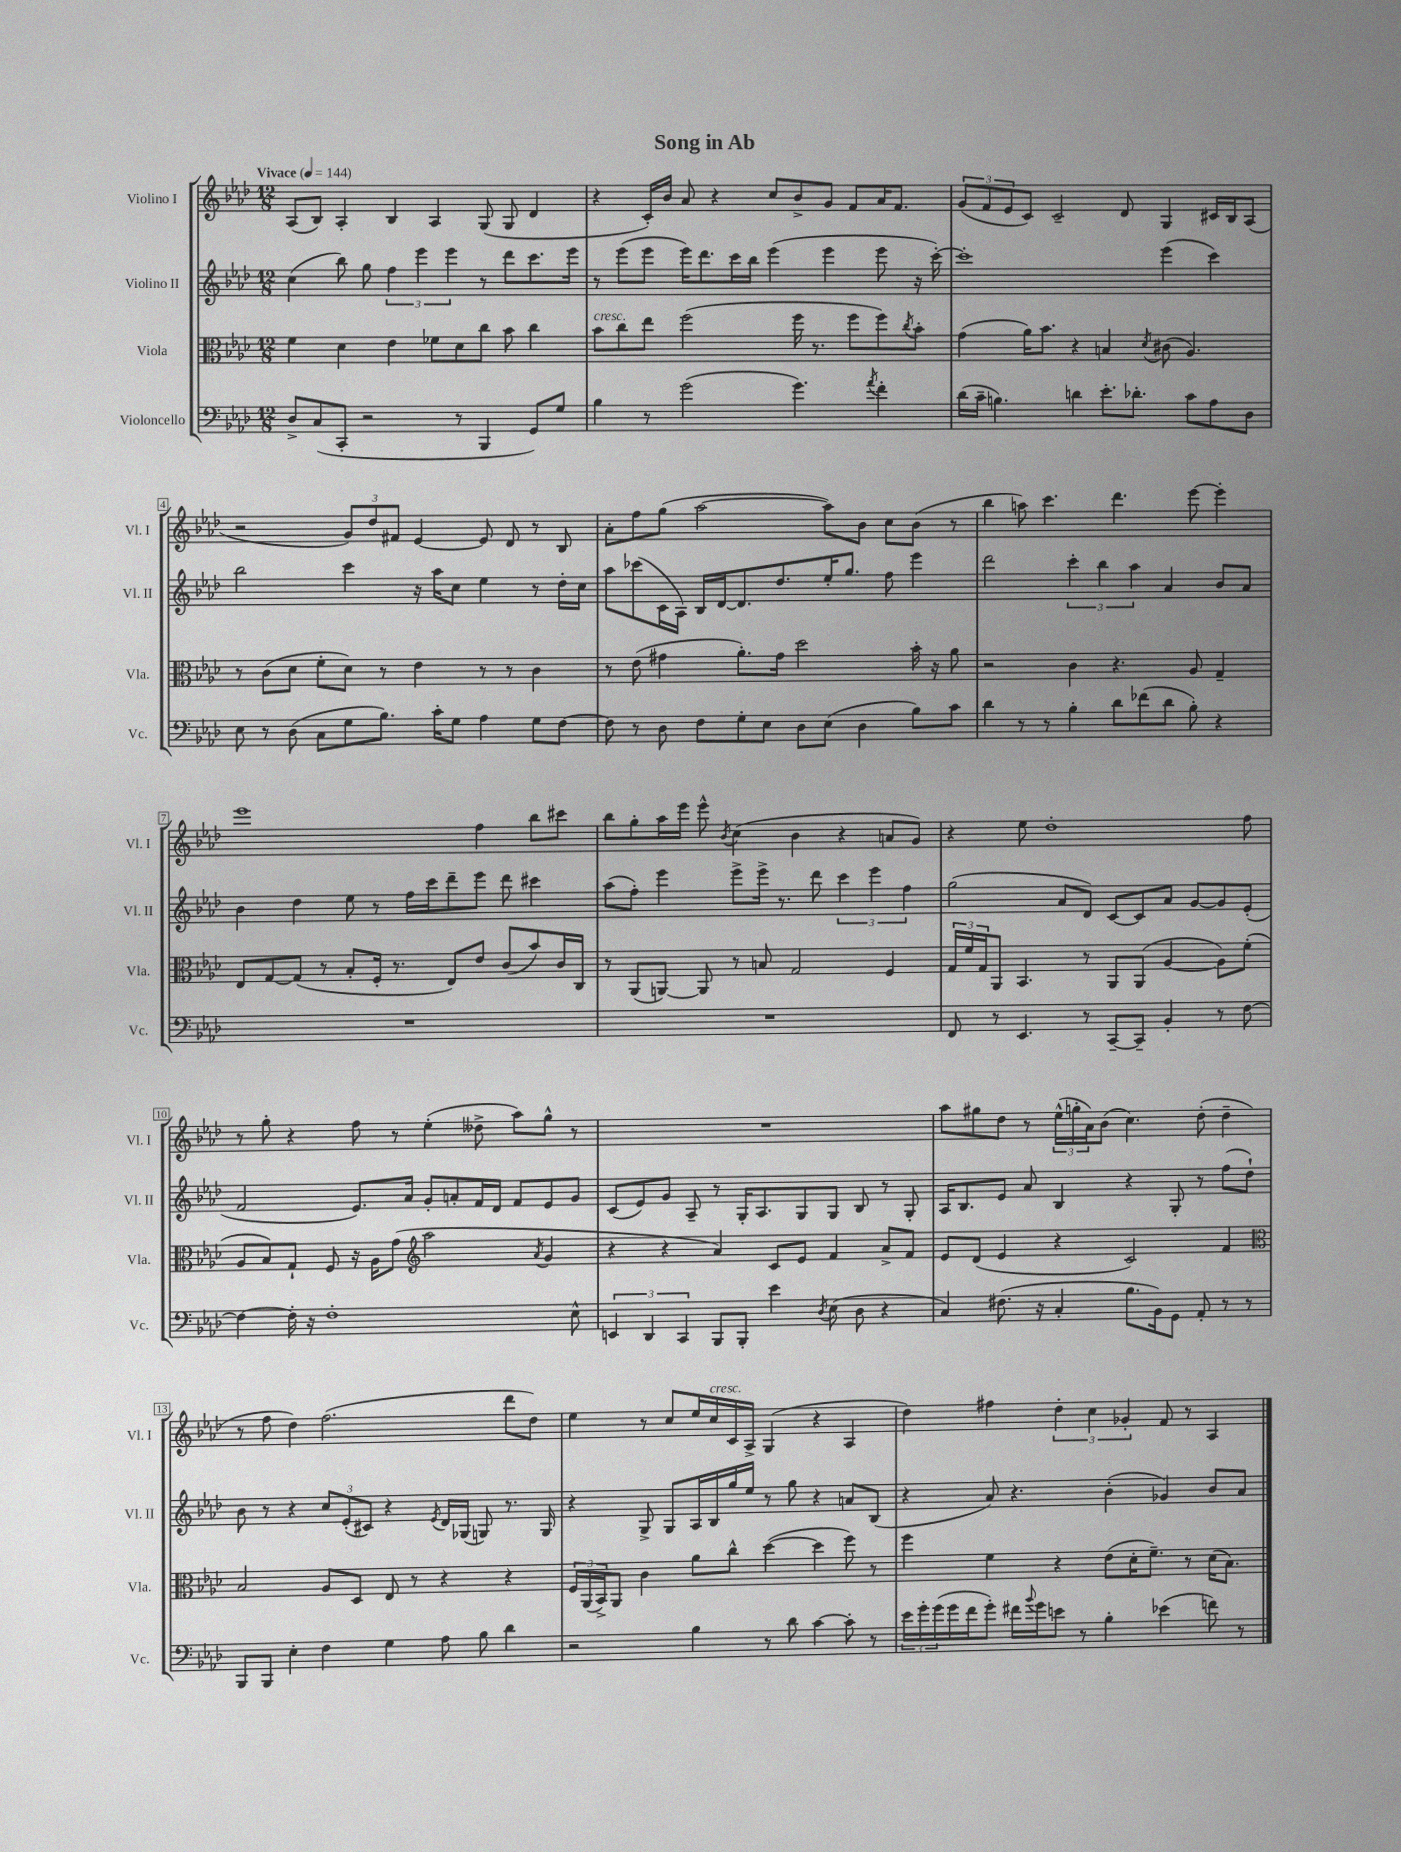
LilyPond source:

\header { title = "Song in Ab" }
<<
\new StaffGroup <<
\new Staff = "s0" \with { instrumentName = "Violino I" shortInstrumentName = "Vl. I" } {
    \clef treble \key aes \major \numericTimeSignature \time 12/8 \tempo "Vivace" 4 = 144
    aes8( bes8) aes4-. bes4 aes4 g8( g8 des'4 |
    r4 c'16-.) bes'16 aes'8 r4 c''8 bes'8-> g'8 f'8 aes'16 f'8. |
    \tuplet 3/2 { g'8( f'8 ees'8 } c'8) c'2-- des'8 g4 cis'16 bes16 aes8( |
    r2 \tuplet 3/2 { g'8) des''8 fis'8 } ees'4~ ees'8 des'8 r8 bes8 |
    aes'8-. f''8 g''8( aes''2~ aes''8) bes'8 c''8 bes'8( r8 |
    bes''4 a''8) c'''4. des'''4. ees'''8~ ees'''4-. |
    ees'''1 f''4 bes''8 cis'''8 |
    bes''8 g''8-. aes''16 ees'''16 ees'''8-^ \acciaccatura { bes'8 } c''4( bes'4 r4 a'8 g'8) |
    r4 ees''8 des''1-. f''8 |
    r8 g''8-. r4 f''8 r8 ees''4-.( deses''8-> aes''8) g''8-^ r8 |
    R1. |
    aes''8 gis''8 des''8 r8 \tuplet 3/2 { ees''16-^( g''16-. aes'16) } bes'8( c''4.) des''8-.( des''4-- |
    r8 f''8 des''4) f''2.( des'''8 des''8) |
    ees''4 r8 c''8 ees''16 c''16^\markup { \italic "cresc." } c'16 aes16-> g4( r4 aes4 |
    des''4) fis''4 \tuplet 3/2 { des''4-. c''4 ges'4-. } f'8 r8 aes4 \bar "|." |
}
\new Staff = "s1" \with { instrumentName = "Violino II" shortInstrumentName = "Vl. II" } {
    \clef treble \key aes \major \numericTimeSignature \time 12/8
    c''4( bes''8) g''8 \tuplet 3/2 { f''4 ees'''4 ees'''4 } r8 des'''8 c'''8. ees'''16 |
    r8 ees'''8( ees'''8 ees'''16) des'''8. c'''16 bes''16 ees'''4( ees'''4 ees'''8 r16 c'''16~-.) |
    c'''1-. ees'''4( c'''4) |
    bes''2 c'''4 r16 aes''16 c''8 ees''4 r8 des''16-. c''16 |
    aes''8 ces'''8( c'16 aes16) bes16 des'16~ des'8. des''8. ees''16-. g''8. f''8 ees'''4 |
    des'''2 \tuplet 3/2 { c'''4-. bes''4 aes''4 } aes'4 bes'8 aes'8 |
    bes'4 des''4 ees''8 r8 f''16 c'''16 des'''8-- ees'''8 des'''8 cis'''4 |
    aes''8( f''8-.) ees'''4 ees'''8-> ees'''16-> r8. des'''8 \tuplet 3/2 { c'''4 ees'''4 f''4 } |
    g''2( aes'8 des'8) c'8~ c'8 aes'8 g'8~ g'8 ees'8-.( |
    f'2 ees'8.) aes'16 g'8-. a'8-. f'16 des'16 f'8 ees'8 g'8 |
    c'8( ees'8) g'8 aes8-- r8 g16-. aes8. g8 g8 bes8 r8 g8-. |
    aes16 bes8. ees'8 aes'8 bes4 r4 g8-. r8 f''8( des''8-!) |
    bes'8 r8 r4 \tuplet 3/2 { c''8 ees'8-.( cis'8) } r4 \acciaccatura { ees'8 } des'16 ges16( g8) r8. g16 |
    r4 g8-> g8 aes16 bes16 g''16 ees''16 r8 g''8 r4 a'8 bes8( |
    r4 aes'8) r4. bes'4-.( ges'4) bes'8 aes'8 \bar "|." |
}
\new Staff = "s2" \with { instrumentName = "Viola" shortInstrumentName = "Vla." } {
    \clef alto \key aes \major \numericTimeSignature \time 12/8
    f'4 des'4 ees'4 fes'8 des'8 c''8 bes'8 c''4 |
    bes'8^\markup { \italic "cresc." } c''8 ees''8 f''2( f''16 r8. f''8 f''8) \acciaccatura { c''8 } bes'8-. |
    g'4( aes'16) bes'8. r4 b4 \acciaccatura { des'8 } cis'8( aes4.) |
    r8 c'8( des'8 f'8-. des'8) r8 ees'4 r8 r8 c'4 |
    r8 ees'8( gis'4 aes'8.-.) gis'16 des''2 bes'16-. r16 aes'8 |
    r2 c'4 r4. aes8 g4-- |
    ees8 g8~ g8( r8 bes8-. f16-. r8. ees8) ees'8 c'8( bes'8) c'16 c16 |
    r8 aes,8( a,8~) a,8 r8 b8 g2 f4 |
    \tuplet 3/2 { g16 f'16 g16 } aes,8 bes,4. r8 aes,8 aes,8( aes4~ aes8) f'8-.( |
    aes8 bes8) g8-! f8 r16 aes16 g'8( \clef treble aes''2 \acciaccatura { aes'8 } g'4 |
    r4 r4 aes'4) c'8 ees'8 f'4 aes'8-> f'8 |
    ees'8 des'8( ees'4 r4 c'2) f'4 |
    \clef alto bes2 aes8 des8 ees8 r8 r4 r4 |
    \tuplet 3/2 { f16 aes,16( bes,16->) } aes,8 c'4 aes'8 c''8-^ des''4~( des''4 f''8) r8 |
    f''4 f'4 r4 ees'8( des'16-. f'8.--) r8 des'16( bes8.) \bar "|." |
}
\new Staff = "s3" \with { instrumentName = "Violoncello" shortInstrumentName = "Vc." } {
    \clef bass \key aes \major \numericTimeSignature \time 12/8
    des8-> c8( c,8-. r2 r8 bes,,4 g,8) g8 |
    bes4 r8 g'2( g'4.) \acciaccatura { aes'8 } f'4-. |
    des'16( c'16-- b4.) d'4 ees'8.-. des'8.-. c'8 aes8 des8 |
    ees8 r8 des8( c8 g8 bes8.) c'16-. g8 aes4 g8 f8~ |
    f8 r8 des8 f8 g8-. ees8 des8 ees8( des4 bes8) c'8 |
    des'4 r8 r8 bes4-. des'8 fes'8( des'8 bes8-.) r4 |
    R1. |
    R1. |
    f,8 r8 ees,4. r8 c,8~-- c,8-- bes,4-. r8 f8~ |
    f4~ f16-. r16 f1-. ees8-^ |
    \tuplet 3/2 { e,4 des,4 c,4 } bes,,8 bes,,8-. ees'4 \acciaccatura { des8 } ees8( des8 r4 |
    c4) fis8.( r16 c4-. bes8. bes,16) g,8 aes,8-. r8 r8 |
    bes,,8 bes,,8 ees4-. f4 g4 aes8 bes8 des'4 |
    r2 bes4 r8 des'8 c'4~ c'8-. r8 |
    \tuplet 3/2 { ees'16 g'16-. g'16( } g'16 f'16 g'8-.) fis'16 \appoggiatura { bes'8 } g'16 e'8 r8 bes4-. ees'4( f'8) r8 \bar "|." |
}
>>
>>
\layout { \context { \Score \override BarNumber.stencil = #(make-stencil-boxer 0.1 0.3 ly:text-interface::print) } }
